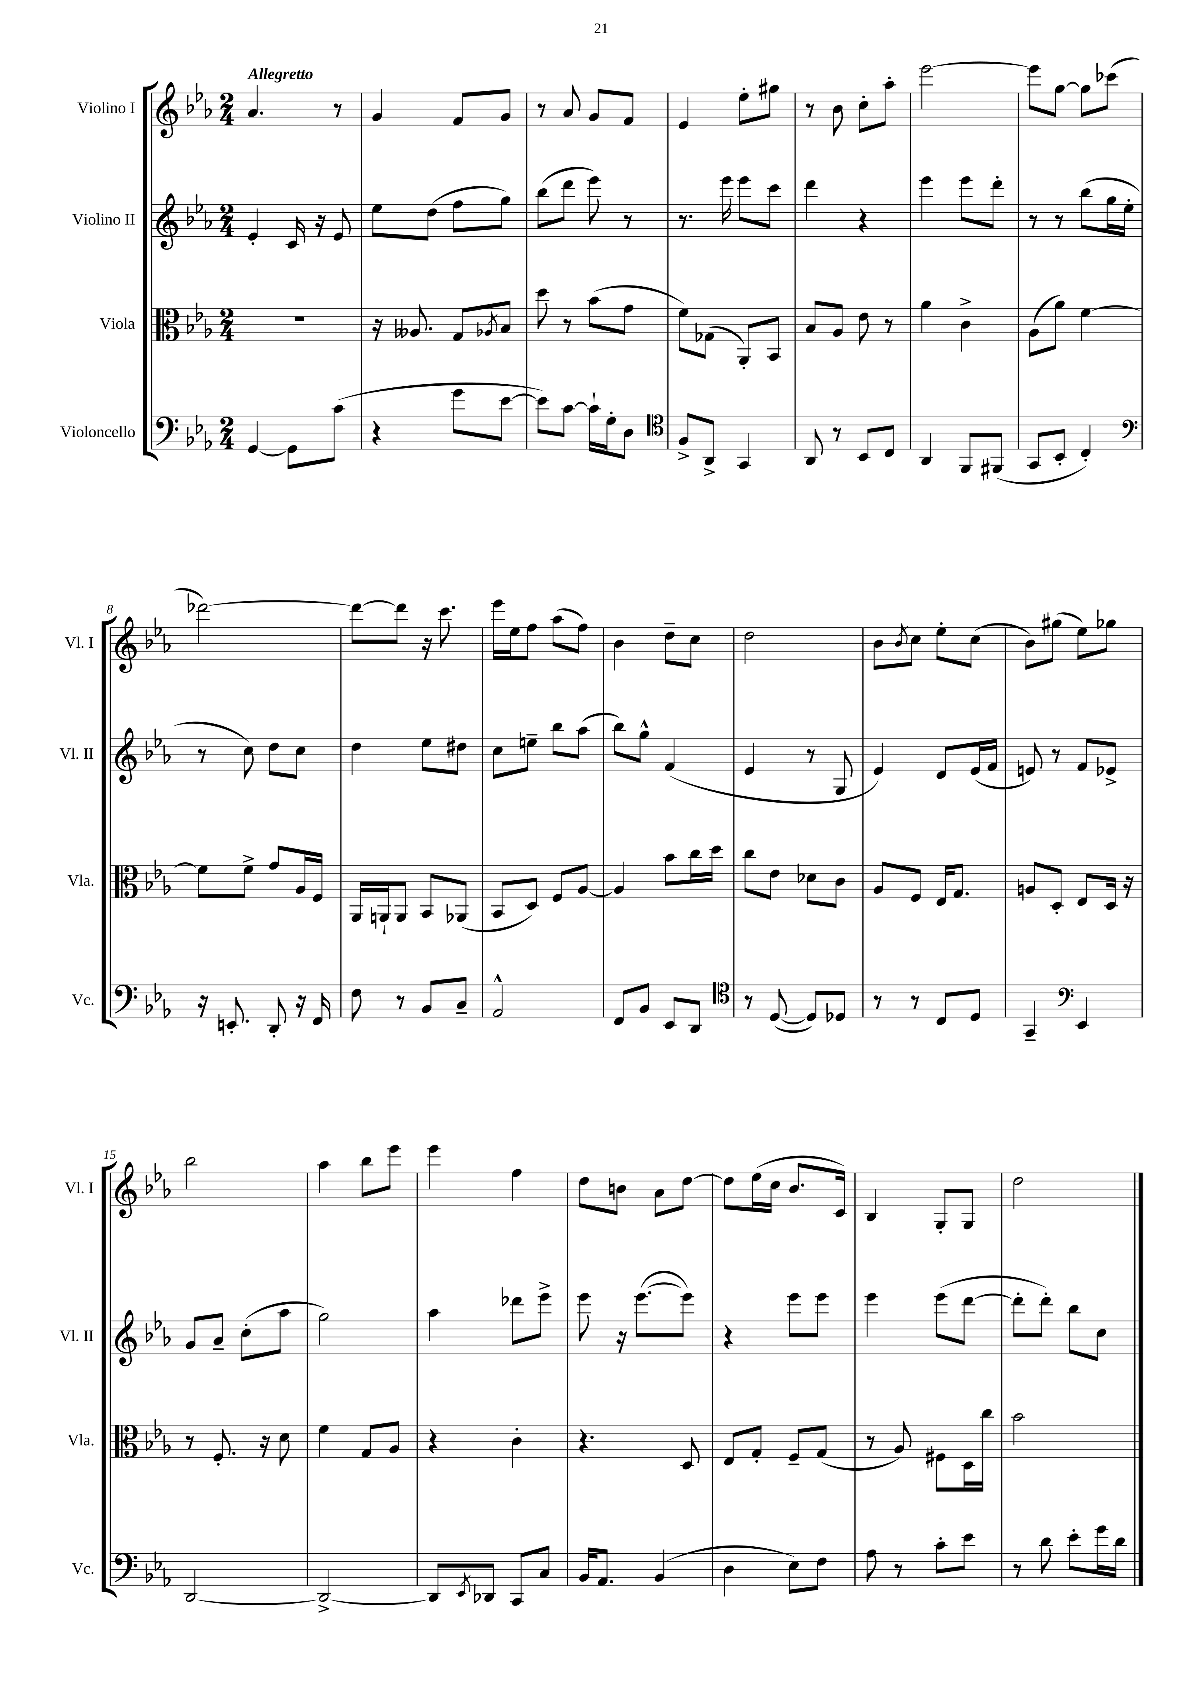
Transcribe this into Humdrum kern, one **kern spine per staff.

**kern	**kern	**kern	**kern
*staff4	*staff3	*staff2	*staff1
*clefF4	*clefC3	*clefG2	*clefG2
*k[b-e-a-]	*k[b-e-a-]	*k[b-e-a-]	*k[b-e-a-]
*M2/4	*M2/4	*M2/4	*M2/4
[4GG/	2r	4e-'/	4.a-/
8GG\]L	.	16c/	.
.	.	16r	.
(8c\J	.	8e-/	8r
=	=	=	=
4r	16r	8ee-\L	4g/
.	8.A--/	.	.
.	.	(8dd\J	.
8g\L	8G/L	8ff\L	8f/L
.	8qA-/	.	.
[8e-\J	8B-/J	8gg\J)	8g/J
=	=	=	=
8e-\]L)	8dd\	(8bb-\L	8r
[8c\J	8r	8ddd\J	8a-/
16c`\]LL	(8b-\L	8eee-\)	8g/L
16G'\J	.	.	.
8D\J	8g\J	8r	8f/J
=	=	=	=
*clefC4	*	*	*
8F^/L	8f\L)	8.r	4e-/
8AA-^/J	(8G-\J	.	.
.	.	16eee-\	.
4GG/	8AA-'/L)	8eee-\L	8ee-'\L
.	8BB-/J	8ccc\J	8gg#\J
=	=	=	=
8AA-/	8B-/L	4ddd\	8r
8r	8A-/J	.	8b-\
8BB-/L	8e-\	4r	8cc'\L
8C/J	8r	.	8aa-'\J
=	=	=	=
4AA-/	4a-\	4eee-\	[2eee-\
8FF/L	4c^\	8eee-\L	.
(8FF#/J	.	8ddd'\J	.
=	=	=	=
8GG/L	(8A-\L	8r	8eee-\]L
8BB-'/J	8a-\J)	8r	[8gg\J
4C'/)	[4f\	(8bb-\L	8gg\]L
.	.	16gg\L	(8ccc-\J
.	.	16ee-'\JJ	.
=	=	=	=
*clefF4	*	*	*
16r	8f\]L	8r	[2ddd-\)
8.EE'/	.	.	.
.	8f^\J	8cc\)	.
8DD'/	8g/L	8dd\L	.
16r	16A-/L	8cc\J	.
16FF/	16F/JJ	.	.
=	=	=	=
8F\	16AA-/LL	4dd\	8ddd-\_L
.	16AA`/J	.	.
8r	8AA/J	.	8ddd-\]J
8BB-/L	8BB-/L	8ee-\L	16r
.	.	.	8.ccc\
8C~/J	(8AA-/J	8dd#\J	.
=	=	=	=
2AA-^^/	8BB-/L	8cc\L	16eee-\LL
.	.	.	16ee-\J
.	8D/J)	8ee~\J	8ff\J
.	8F/L	8bb-\L	(8aa-\L
.	[8A-/J	(8aa-\J	8ff\J)
=	=	=	=
8FF/L	4A-/]	8bb-\L)	4b-\
8BB-/J	.	8gg^^\J	.
8EE-/L	8b-\L	(4f/	8dd~\L
8DD/J	16cc\L	.	8cc\J
.	16dd\JJ	.	.
=	=	=	=
*clefC4	*	*	*
8r	8cc\L	4e-/	2dd\
([8D/	8e-\J	.	.
8D/]L)	8d-\L	8r	.
8D-/J	8c\J	8G/	.
=	=	=	=
8r	8A-/L	4e-/)	8b-\L
.	.	.	8qb-/
8r	8F/J	.	8cc\J
8C/L	16E-/LK	8d/L	8ee-'\L
.	8.G/J	.	.
8D/J	.	(16e-/L	(8cc\J
.	.	16f/JJ	.
=	=	=	=
4GG~/	8A/L	8e/)	8b-\L)
.	8D'/J	8r	(8gg#\J
*clefF4	*	*	*
4EE-/	8E-/L	8f/L	8ee-\L)
.	16D/Jk	8e-^/J	8gg-\J
.	16r	.	.
=	=	=	=
[2DD/	8r	8g/L	2bb-\
.	8.F'/	8a-~/J	.
.	.	(8cc'\L	.
.	16r	.	.
.	8d\	8aa-\J	.
=	=	=	=
2DD^/_	4f\	2gg\)	4aa-\
.	8G/L	.	8bb-\L
.	8A-/J	.	8eee-\J
=	=	=	=
8DD/]L	4r	4aa-\	4eee-\
8qEE-/	.	.	.
8DD-/J	.	.	.
8CC/L	4c'\	8ddd-\L	4ff\
8C/J	.	8eee-^\J	.
=	=	=	=
16BB-/LK	4.r	8eee-\	8dd\L
8.AA-/J	.	.	.
.	.	16r	8b\J
.	.	([8.eee-\L	.
(4BB-/	.	.	8a-\L
.	8D/	8eee-\]J)	[8dd\J
=	=	=	=
4D\	8E-/L	4r	8dd\]L
.	8G'/J	.	(16ee-\L
.	.	.	16cc\JJ
8E-\L)	8F~/L	8eee-\L	8.b-/L
8F\J	(8G/J	8eee-\J	.
.	.	.	16c/Jk)
=	=	=	=
8A-\	8r	4eee-\	4B-/
8r	8A-/)	.	.
8c'\L	8F#\L	(8eee-\L	8G'/L
8e-\J	16D\L	[8ddd\J	8G/J
.	16cc\JJ	.	.
=	=	=	=
8r	2b-\	8ddd'\]L	2dd\
8d\	.	8ddd'\J)	.
8e-'\L	.	8bb-\L	.
16g\L	.	8cc\J	.
16d\JJ	.	.	.
==	==	==	==
*-	*-	*-	*-
